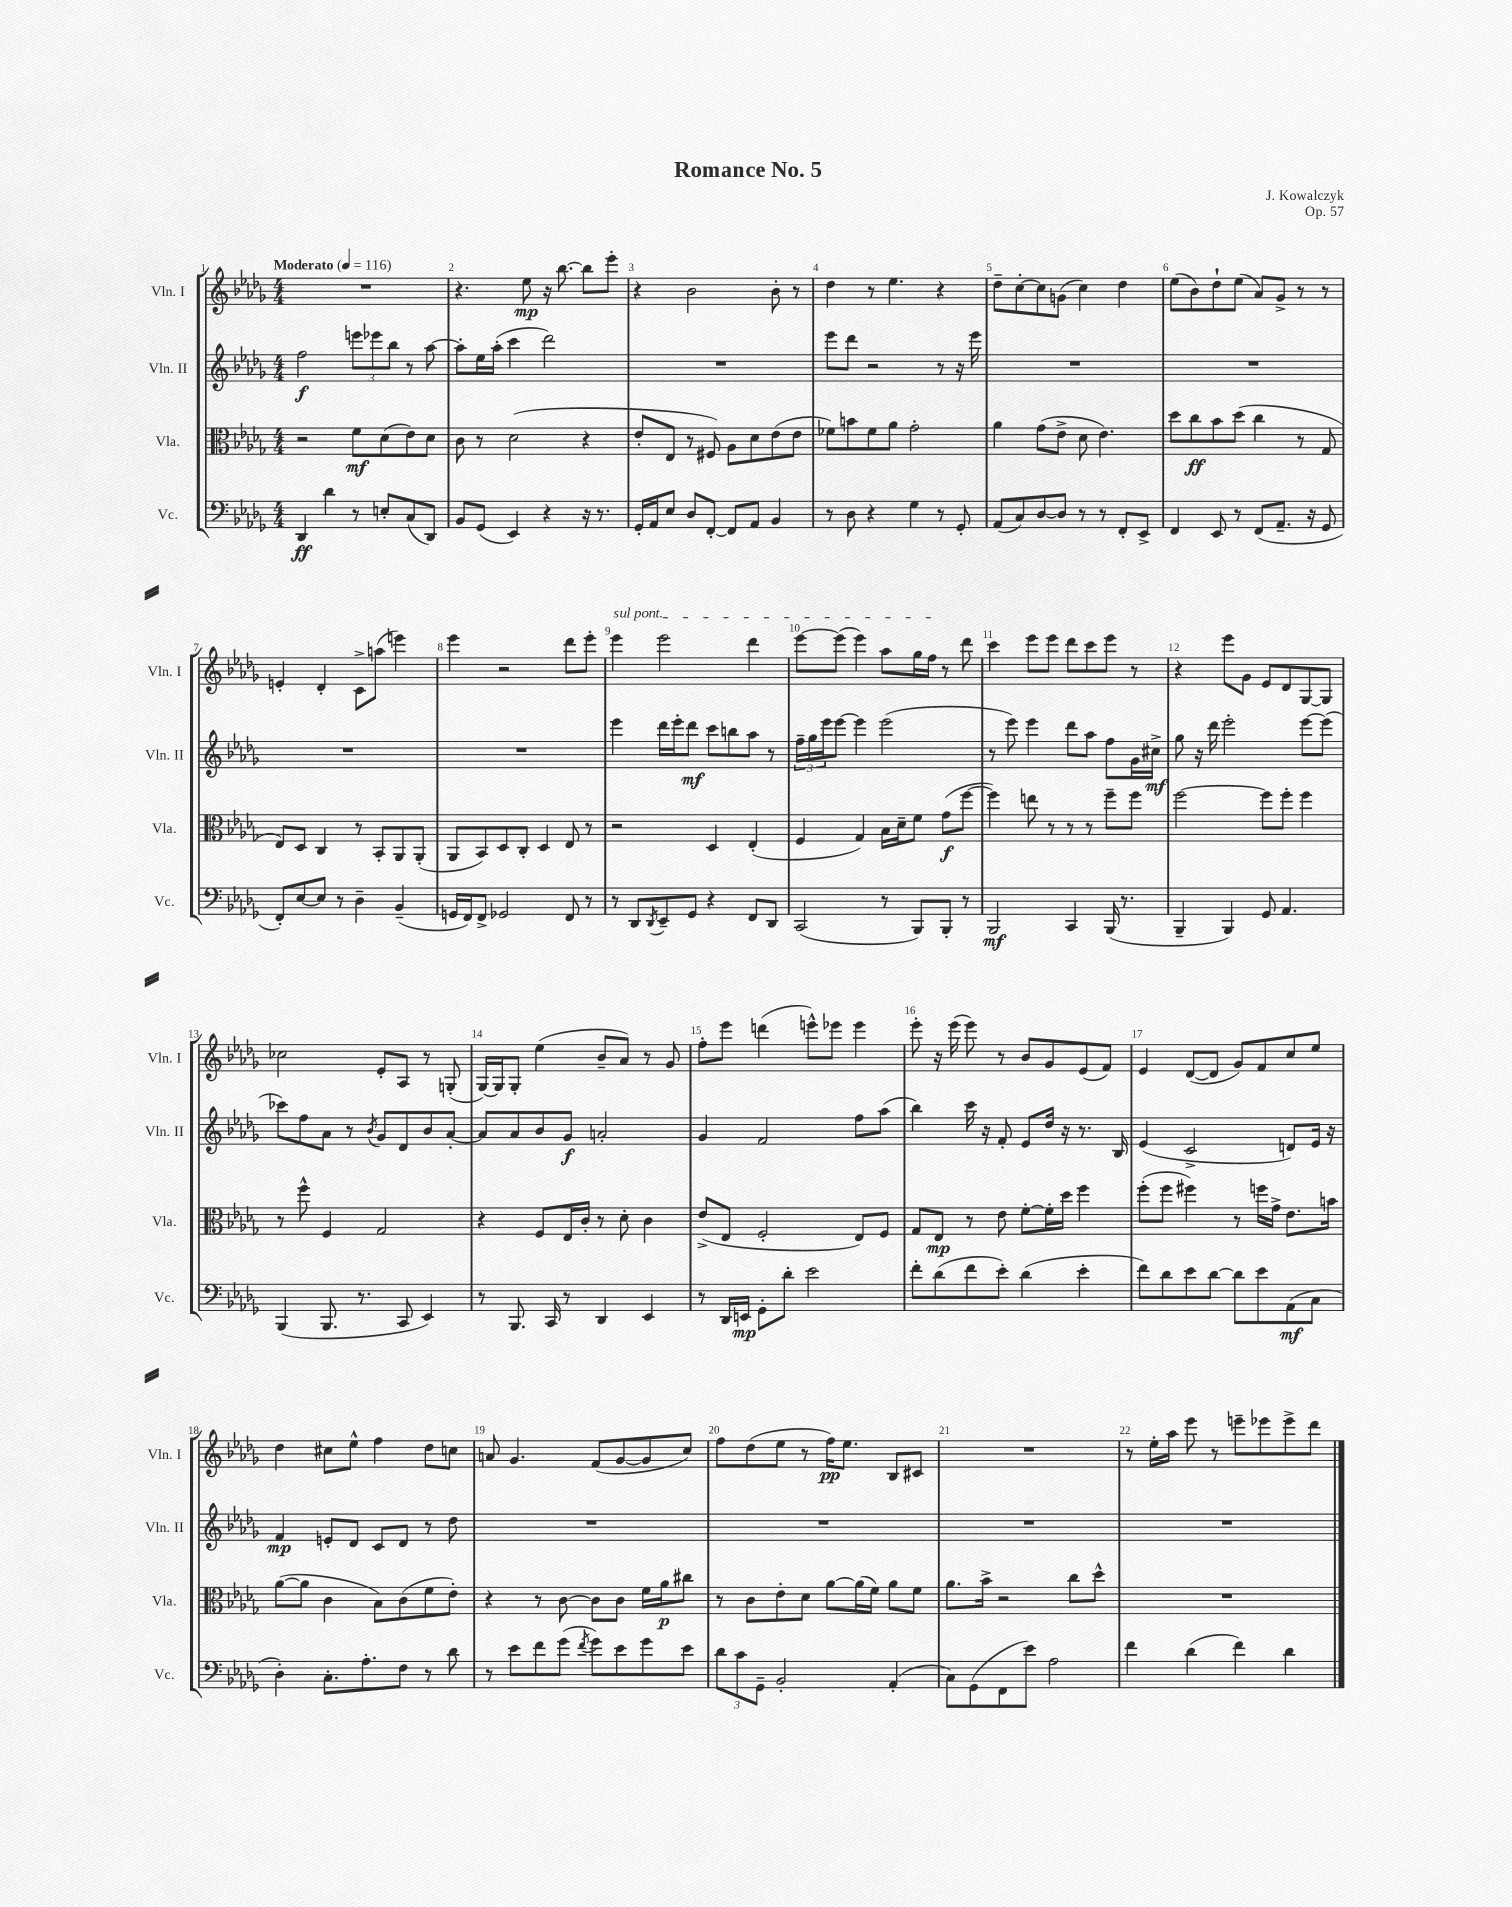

**kern	**dynam	**kern	**dynam	**kern	**dynam	**kern	**dynam
*part4	*part4	*part3	*part3	*part2	*part2	*part1	*part1
*staff4	*staff4	*staff3	*staff3	*staff2	*staff2	*staff1	*staff1
*I"Vc.	*	*I"Vla.	*	*I"Vln. II	*	*I"Vln. I	*
*I'Vc.	*	*I'Vla.	*	*I'Vln. II	*	*I'Vln. I	*
*clefF4	*	*clefC3	*	*clefG2	*	*clefG2	*
*k[b-e-a-d-g-]	*	*k[b-e-a-d-g-]	*	*k[b-e-a-d-g-]	*	*k[b-e-a-d-g-]	*
*M4/4	*	*M4/4	*	*M4/4	*	*M4/4	*
*MM116	*	*MM116	*	*MM116	*	*MM116	*
=1	=1	=1	=1	=1	=1	=1	=1
!	!	!	!	!	!	!LO:TX:a:B:t=Moderato	!
4DD-/	ff	2r	.	2ff\	f	1r	.
4d-\	.	.	.	.	.	.	.
8r	.	8f\L	mf	12eeen\L	.	.	.
.	.	.	.	12eee-X\	.	.	.
8En'/L	.	(8d-\	.	.	.	.	.
.	.	.	.	12bb-\J	.	.	.
(8C/	.	8e-\)	.	8r	.	.	.
8DD-/J)	.	8d-\J	.	[8aa-\	.	.	.
=2	=2	=2	=2	=2	=2	=2	=2
8BB-/L	.	8c\	.	8aa-'\L]	.	4.r	.
(8GG-/J	.	8r	.	16ee-\L	.	.	.
.	.	.	.	(16aa-'\JJ	.	.	.
4EE-/)	.	(2d-\	.	4ccc\	.	.	.
.	.	.	.	.	.	8ee-\	mp
4r	.	.	.	2ddd-\)	.	16r	.
.	.	.	.	.	.	[8.bb-\	.
16r	.	4r	.	.	.	8bb-\L]	.
8.r	.	.	.	.	.	.	.
.	.	.	.	.	.	8eee-'\J	.
=3	=3	=3	=3	=3	=3	=3	=3
16GG-'/LL	.	8e-'/L	.	1r	.	4r	.
16AA-/J	.	.	.	.	.	.	.
8E-/J	.	8E-/J	.	.	.	.	.
8D-/L	.	8r	.	.	.	2b-\	.
[8FF'/J	.	8F#X/)	.	.	.	.	.
8FF/L]	.	8A-\L	.	.	.	.	.
8AA-/J	.	8d-\	.	.	.	.	.
4BB-/	.	(8e-\	.	.	.	8b-'\	.
.	.	8e-\J	.	.	.	8r	.
=4	=4	=4	=4	=4	=4	=4	=4
8r	.	8f-X\L)	.	8eee-\L	.	4dd-\	.
8D-\	.	8bn\	.	8ddd-\J	.	.	.
4r	.	8f-\	.	2r	.	8r	.
.	.	8a-\J	.	.	.	4.ee-\	.
4G-\	.	2g-'\	.	.	.	.	.
8r	.	.	.	8r	.	4r	.
8GG-'/	.	.	.	16r	.	.	.
.	.	.	.	16eee-\	.	.	.
=5	=5	=5	=5	=5	=5	=5	=5
(8AA-/L	.	4a-\	.	1r	.	8dd-~\L	.
8C/)	.	.	.	.	.	[8cc'\	.
[8D-/	.	(8g-\L	.	.	.	8cc\]	.
8D-/J]	.	8e-^\J	.	.	.	(8gn\J	.
8r	.	8d-\	.	.	.	4cc\)	.
8r	.	4.e-\)	.	.	.	.	.
8FF'/L	.	.	.	.	.	4dd-\	.
8EE-^/J	.	.	.	.	.	.	.
=6	=6	=6	=6	=6	=6	=6	=6
4FF/	.	8dd-\L	.	1r	.	(8ee-\L	.
.	.	8cc\	ff	.	.	8b-\)	.
8EE-/	.	8b-\	.	.	.	8dd-`\	.
8r	.	(8dd-\J	.	.	.	(8ee-\J	.
(8FF/L	.	4cc\	.	.	.	8a-/L)	.
8.AA-~/J	.	.	.	.	.	8g-^/J	.
.	.	8r	.	.	.	8r	.
16r	.	.	.	.	.	.	.
8GG-/	.	8G-/	.	.	.	8r	.
!!LO:LB:g=z
=7	=7	=7	=7	=7	=7	=7	=7
8FF'/L)	.	8E-/L)	.	1r	.	4en'/	.
[8E-/	.	8D-/J	.	.	.	.	.
8E-/J]	.	4C/	.	.	.	4d-'/	.
8r	.	.	.	.	.	.	.
4D-~\	.	8r	.	.	.	8c^\L	.
.	.	8BB-'/L	.	.	.	(8aan\J	.
(4BB-~/	.	8AA-/	.	.	.	4eeen\)	.
.	.	(8AA-'/J	.	.	.	.	.
=8	=8	=8	=8	=8	=8	=8	=8
16GGn/LL	.	8AA-/L	.	1r	.	4eee-\	.
16FF/J)	.	.	.	.	.	.	.
8FF^/J	.	8BB-/)	.	.	.	.	.
2GG-X/	.	8D-/	.	.	.	2r	.
.	.	8C'/J	.	.	.	.	.
.	.	4D-/	.	.	.	.	.
8FF/	.	8E-/	.	.	.	8ddd-\L	.
8r	.	8r	.	.	.	8eee-'\J	.
=9	=9	=9	=9	=9	=9	=9	=9
!	!	!	!	!	!	!LO:TX:a:i:t=sul pont.	!
8r	.	2r	.	4eee-\	.	4eee-\	.
8DD-/L	.	.	.	.	.	.	.
8qDD-/	.	.	.	.	.	.	.
8EE-~/	.	.	.	16ddd-\LL	.	2eee-\	.
.	.	.	.	16eee-'\J	.	.	.
8GG-/J	.	.	.	8ddd-\J	mf	.	.
4r	.	4D-/	.	8ccc\L	.	.	.
.	.	.	.	8bbn\	.	.	.
8FF/L	.	(4E-'/	.	8aa-\J	.	4ddd-\	.
8DD-/J	.	.	.	8r	.	.	.
=10	=10	=10	=10	=10	=10	=10	=10
(2CC/	.	4F/	.	24ff~\LL	.	[8eee-\L	.
.	.	.	.	24gg-\	.	.	.
.	.	.	.	24eee-\J	.	.	.
.	.	.	.	[8eee-\J	.	(8eee-\J]	.
.	.	4G-/)	.	4eee-\]	.	4eee-\)	.
8r	.	16B-\LL	.	(2eee-\	.	8aa-\L	.
.	.	16d-~\J	.	.	.	.	.
8BBB-/L)	.	8f\J	.	.	.	16gg-\L	.
.	.	.	.	.	.	16ff\JJ	.
8BBB-'/J	.	(8g-\L	f	.	.	8r	.
8r	.	[8ff\J	.	.	.	8ddd-\	.
=11	=11	=11	=11	=11	=11	=11	=11
2BBB-/	mf	4ff\])	.	8r	.	4ccc\	.
.	.	.	.	8eee-\)	.	.	.
.	.	8een\	.	4eee-\	.	8eee-\L	.
.	.	8r	.	.	.	8eee-\J	.
4CC/	.	8r	.	8ddd-\L	.	8ddd-\L	.
.	.	8r	.	8aa-\J	.	8ccc\	.
(16BBB-/	.	8ff~\L	.	8ff\L	.	8eee-\J	.
8.r	.	.	.	.	.	.	.
.	.	8ff\J	.	16g-\L	.	8r	.
.	.	.	.	16cc#X^\JJ	mf	.	.
=12	=12	=12	=12	=12	=12	=12	=12
4BBB-~/	.	[2ff\	.	8gg-\	.	4r	.
.	.	.	.	16r	.	.	.
.	.	.	.	16ddd-\	.	.	.
4BBB-/)	.	.	.	2eee-'\	.	8eee-\L	.
.	.	.	.	.	.	8g-\J	.
8GG-/	.	8ff\L]	.	.	.	8e-/L	.
4.AA-/	.	8ff'\J	.	.	.	8d-/	.
.	.	4ff\	.	[8eee-\L	.	[8G-/	.
.	.	.	.	(8eee-\J]	.	8G-/J]	.
!!LO:LB:g=z
=13	=13	=13	=13	=13	=13	=13	=13
(4BBB-/	.	8r	.	8ccc-X\L)	.	2cc-X\	.
.	.	8ff^^\	.	8ff\	.	.	.
8.BBB-/	.	4F/	.	8a-\J	.	.	.
.	.	.	.	8r	.	.	.
8.r	.	.	.	.	.	.	.
.	.	.	.	8qb-/	.	.	.
.	.	2G-/	.	8g-/L	.	8e-'/L	.
8CC/	.	.	.	8d-/	.	8A-/J	.
4EE-/)	.	.	.	8b-/	.	8r	.
.	.	.	.	[8a-'/J	.	(8Gn'/	.
=14	=14	=14	=14	=14	=14	=14	=14
8r	.	4r	.	8a-/L]	.	[16G-/LL)	.
.	.	.	.	.	.	16G-/J]	.
8.BBB-/	.	.	.	8a-/	.	8G-'/J	.
.	.	8F/L	.	8b-/	.	(4ee-\	.
16CC/	.	.	.	.	.	.	.
8r	.	16E-/L	.	8g-/J	f	.	.
.	.	16c'/JJ	.	.	.	.	.
4DD-/	.	8r	.	2an'/	.	8b-~/L	.
.	.	8d-'\	.	.	.	8a-/J)	.
4EE-/	.	4c\	.	.	.	8r	.
.	.	.	.	.	.	8g-/	.
=15	=15	=15	=15	=15	=15	=15	=15
8r	.	(8e-^/L	.	4g-/	.	8ff'\L	.
16DD-/LL	.	8E-/J	.	.	.	8eee-\J	.
16EEn/JJ	mp	.	.	.	.	.	.
8GG-'\L	.	2F'/	.	2f/	.	(4dddn\	.
8d-'\J	.	.	.	.	.	.	.
2e-\	.	.	.	.	.	8eeen^^\L)	.
.	.	.	.	.	.	8eee-X\J	.
.	.	8E-/L)	.	8ff\L	.	4eee-\	.
.	.	8F/J	.	(8aa-\J	.	.	.
=16	=16	=16	=16	=16	=16	=16	=16
8f'\L	.	8G-/L	.	4bb-\)	.	8eee-'\	.
(8d-\	.	8E-/J	mp	.	.	16r	.
.	.	.	.	.	.	(16eee-\	.
8f\	.	8r	.	16ccc\	.	8eee-\)	.
.	.	.	.	16r	.	.	.
8e-'\J)	.	8e-\	.	8f'/	.	8r	.
(4d-\	.	[8f'\L	.	8e-/L	.	8b-/L	.
.	.	16f'\L]	.	16dd-/Jk	.	8g-/	.
.	.	16dd-\JJ	.	16r	.	.	.
4e-'\	.	4ff\	.	8.r	.	(8e-/	.
.	.	.	.	.	.	8f/J)	.
.	.	.	.	16B-/	.	.	.
=17	=17	=17	=17	=17	=17	=17	=17
8f\L)	.	(8ff'\L	.	(4e-/	.	4e-/	.
8d-\	.	8ff\J	.	.	.	.	.
8e-\	.	4ff#X\)	.	2c^/	.	([8d-/L	.
[8d-\J	.	.	.	.	.	8d-/J]	.
8d-\L]	.	8r	.	.	.	8g-/L)	.
8e-\	.	16ffn\LL	.	.	.	8f/	.
.	.	16g-^\JJ	.	.	.	.	.
(8AA-\	mf	8.e-\L	.	8dn/L)	.	8cc/	.
8C\J	.	.	.	16e-/Jk	.	8ee-/J	.
.	.	16bn\Jk	.	16r	.	.	.
!!LO:LB:g=z
=18	=18	=18	=18	=18	=18	=18	=18
4D-'\)	.	([8a-\L	.	4f/	mp	4dd-\	.
.	.	8a-\J]	.	.	.	.	.
8.C'\L	.	4c\	.	8en'/L	.	8cc#X\L	.
.	.	.	.	8d-/J	.	8ee-^^\J	.
8.A-'\	.	.	.	.	.	.	.
.	.	8B-\L)	.	8c/L	.	4ff\	.
8F\J	.	(8c\	.	8d-/J	.	.	.
8r	.	8f\	.	8r	.	8dd-\L	.
8d-\	.	8e-'\J)	.	8dd-\	.	8ccn\J	.
=19	=19	=19	=19	=19	=19	=19	=19
8r	.	4r	.	1r	.	8an/	.
8e-\L	.	.	.	.	.	4.g-/	.
8f\	.	8r	.	.	.	.	.
(8g-\J	.	[8c\	.	.	.	.	.
8qf/	.	.	.	.	.	.	.
8g-\L)	.	8c\L]	.	.	.	(8f/L	.
8e-\	.	8c\J	.	.	.	[8g-/	.
8g-\	.	16f\LL	.	.	.	8g-/]	.
.	.	16a-\J	p	.	.	.	.
8e-\J	.	8cc#X\J	.	.	.	8cc/J)	.
=20	=20	=20	=20	=20	=20	=20	=20
12d-\L	.	8r	.	1r	.	8ff\L	.
12c\	.	.	.	.	.	.	.
.	.	8c\L	.	.	.	(8dd-\	.
12GG-~\J	.	.	.	.	.	.	.
2BB-'/	.	8e-'\	.	.	.	8ee-\J	.
.	.	8d-\J	.	.	.	8r	.
.	.	[8a-\L	.	.	.	16ff\KL)	pp
.	.	.	.	.	.	8.ee-\J	.
.	.	(16a-\L]	.	.	.	.	.
.	.	16f\JJ)	.	.	.	.	.
(4AA-'/	.	8a-\L	.	.	.	8B-/L	.
.	.	8f\J	.	.	.	8c#X/J	.
=21	=21	=21	=21	=21	=21	=21	=21
8C\L)	.	8.a-\L	.	1r	.	1r	.
(8GG-\	.	.	.	.	.	.	.
.	.	16b-^\Jk	.	.	.	.	.
8FF\	.	2r	.	.	.	.	.
8e-\J)	.	.	.	.	.	.	.
2A-\	.	.	.	.	.	.	.
.	.	8cc\L	.	.	.	.	.
.	.	8dd-^^\J	.	.	.	.	.
=22	=22	=22	=22	=22	=22	=22	=22
4f\	.	1r	.	1r	.	8r	.
.	.	.	.	.	.	16ee-'\LL	.
.	.	.	.	.	.	16aa-\JJ	.
(4d-\	.	.	.	.	.	8eee-\	.
.	.	.	.	.	.	8r	.
4f\)	.	.	.	.	.	8eeen~\L	.
.	.	.	.	.	.	8eee-X\	.
4d-\	.	.	.	.	.	8eee-^\	.
.	.	.	.	.	.	8ddd-\J	.
==	==	==	==	==	==	==	==
*-	*-	*-	*-	*-	*-	*-	*-
